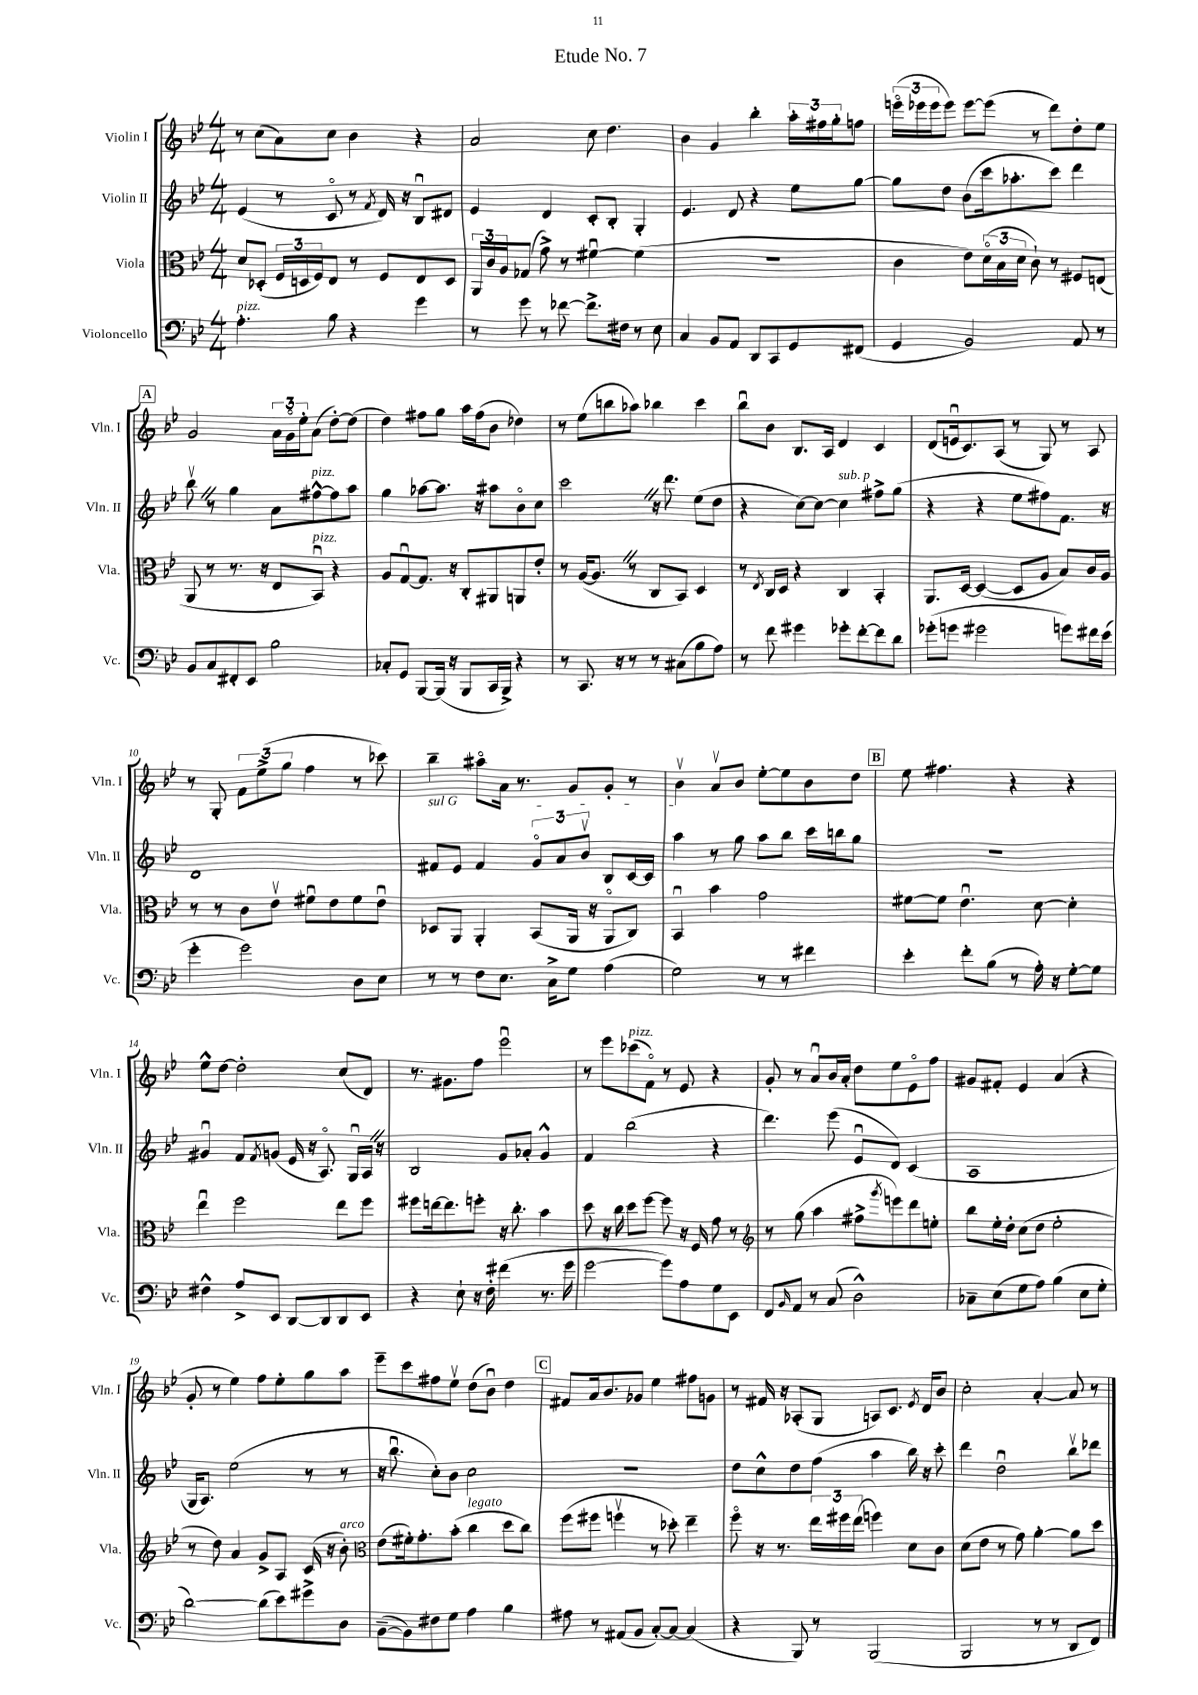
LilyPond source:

\header { title = "Etude No. 7" }
<<
\new StaffGroup <<
\new Staff = "s0" \with { instrumentName = "Violin I" shortInstrumentName = "Vln. I" } {
    \clef treble \key bes \major \numericTimeSignature \time 4/4
    r8 c''8( a'8) c''8 bes'4 r4 |
    a'2 c''8 d''4. |
    bes'4 g'4 bes''4-. \tuplet 3/2 { a''16-. fis''16 g''16-. } f''8 |
    \tuplet 3/2 { e'''16\flageolet( ees'''16 ees'''16 } ees'''8) ees'''8~ ees'''8( r8 d'''8) d''8-. ees''8 |
    \mark \markup { \box "A" } g'2 \tuplet 3/2 { a'16 g'16\flageolet ees''16-. } a'8( d''8~-.) d''8( |
    d''4) fis''8 g''8 a''16 fis''16( bes'8 des''4) |
    r8 ees''8( b''8 aes''8) bes''4 c'''4 |
    bes''8\downbow bes'8 bes8. a16 d'4 c'4 |
    d'8( e'16\downbow c'8.) a8( r8 g8) r8 a8 |
    r8 g8-. \tuplet 3/2 { f'8 ees''8->( g''8 } f''4 r8 ces'''8) |
    bes''4-- ais''8\flageolet a'16 r8. g'8 g'8-. r8 |
    bes'4\upbow a'8\upbow bes'8 ees''8~-. ees''8 bes'8 d''8 |
    \mark \markup { \box "B" } ees''8 fis''4. r4 r4 |
    ees''8-^ d''8~ d''2-. c''8( d'8) |
    r8. gis'8. f''8 ees'''2\downbow |
    r8 ees'''8 ces'''8^\markup { \italic "pizz." }( f'8\flageolet) r8 ees'8 r4 |
    g'8-. r8 a'8\downbow bes'16 a'16-. d''8 ees''8 ees'8\flageolet f''8 |
    gis'8 fis'8-. ees'4 a'4( r4 |
    g'8-. r8 ees''4) f''8 ees''8-. g''8 a''8 |
    ees'''8-- c'''8 fis''8 ees''8\upbow d''8( bes'8\downbow) d''4 |
    \mark \markup { \box "C" } fis'8 a'16 bes'8. ges'8 ees''4 fis''8 g'8 |
    r8 fis'16 r16 aes8-.( g8 a8) c'8. \acciaccatura { ees'8 } d'16 bes'8 |
    c''2-. a'4~-. a'8 r8 \bar "|." |
}
\new Staff = "s1" \with { instrumentName = "Violin II" shortInstrumentName = "Vln. II" } {
    \clef treble \key bes \major \numericTimeSignature \time 4/4
    ees'4( r8 c'8\flageolet r8 \acciaccatura { f'8 } d'16) r16 bes8\downbow dis'8 |
    ees'4 d'4 c'8-. bes8-. g4-. |
    ees'4. d'8 r4 ees''8 g''8~ |
    g''8 d''8 bes'8( c'''16 aes''8.-. c'''8) d'''4 |
    \mark \markup { \box "A" } bes''8\upbow \once \override BreathingSign.text = \markup { \musicglyph "scripts.caesura.straight" } \breathe r8 g''4 a'8 fis''8~-^^\markup { \italic "pizz." } fis''8 a''8 |
    g''4 aes''8~ aes''8. r16 ais''8 bes'8\flageolet c''8 |
    c'''2 \once \override BreathingSign.text = \markup { \musicglyph "scripts.caesura.straight" } \breathe r16 d'''8. ees''8( d''8 |
    r4 c''8~) c''8~ c''4^\markup { \italic "sub. p" } fis''8-> g''8( |
    r4 r4 ees''8 fis''8) f'8. r16 |
    d'1 |
    \once \override TextSpanner.bound-details.left.text = \markup { \italic "sul G" } fis'8\startTextSpan ees'8 fis'4 \tuplet 3/2 { g'8\flageolet a'8 bes'8\upbow } bes8 c'16~ c'16 |
    a''4\stopTextSpan r8 g''8 a''8 bes''8 c'''16 b''16 g''8 |
    \mark \markup { \box "B" } R1 |
    gis'4\downbow f'8 \acciaccatura { f'8 } g'8( ees'16 r16 a8.\flageolet) g16\downbow a16 \once \override BreathingSign.text = \markup { \musicglyph "scripts.caesura.straight" } \breathe r16 |
    bes2 g'8 aes'8-. g'4-^ |
    f'4 bes''2( r4 |
    d'''4.) ees'''8( ees'8\downbow d'8) c'4( |
    a1 |
    g16 a8.) ees''2( r8 r8 |
    r16 bes''8.\downbow c''8-.) bes'8 c''2 |
    \mark \markup { \box "C" } R1 |
    d''8 c''8-^ d''8 f''8( a''4 bes''16) r16 c'''8-. |
    d'''4 d''2\downbow bes''8\upbow des'''8 \bar "|." |
}
\new Staff = "s2" \with { instrumentName = "Viola" shortInstrumentName = "Vla." } {
    \clef alto \key bes \major \numericTimeSignature \time 4/4
    d'8 des8-.( \tuplet 3/2 { f16 d16 f16) } ees8 r8 f8 ees8 d8 |
    \tuplet 3/2 { a,16 c'16 a16 } ges8( g'8->) r8 fis'4~\downbow fis'4( |
    R1 |
    c'4 ees'8) \tuplet 3/2 { d'16\flageolet( bes16 d'16 } c'8-!) r8 fis8 e8( |
    \mark \markup { \box "A" } a,8 r8 r8. r16 ees8 bes,8\downbow^\markup { \italic "pizz." }) r4 |
    a8 g8~\downbow g8. r16 c8-. ais,8 a,8 ees'8-. |
    r8 a16~( a8. \once \override BreathingSign.text = \markup { \musicglyph "scripts.caesura.straight" } \breathe r8 c8 bes,8) d4 |
    r8 \acciaccatura { ees8 } c16 d16 r4 c4 bes,4-. |
    a,8. d16~ d4~( d8 a8 bes8) c'16 a16 |
    r8 r8 c'8 ees'8\upbow fis'8\downbow ees'8 fis'8 ees'8\downbow |
    des8 a,8 a,4-. bes,8( a,16 r16 a,8\flageolet c8) |
    bes,4\downbow bes'4 g'2 |
    \mark \markup { \box "B" } fis'8~ fis'8 ees'4.\downbow d'8~ d'4-. |
    ees''4\downbow f''2 ees''8 f''8 |
    fis''8 e''16~ e''8. f''8-. r16 c''8.-. bes'4 |
    d''8 r16 c''16 d''8 f''8~ f''8 r16 f16 g'8 r8 |
    \clef treble r8 g''8( a''4 fis''8-> \acciaccatura { g'''8 } e'''8) d'''8 e''8-. |
    bes''8 ees''16-. d''16-. c''8( d''8 ees''2-. |
    r8 d''8) a'4 g'8-> a8 c'16( r16 bes'8-.^\markup { \italic "arco" }) |
    \clef alto ees'8( fis'16-.) g'8.-. bes'8-.( c''4^\markup { \italic "legato" } d''8 c''8) |
    \mark \markup { \box "C" } f''8( fis''8 f''4\upbow r8 des''8-.) ees''4-- |
    f''8\flageolet r16 r8. \tuplet 3/2 { ees''16 fis''16 ees''16( } f''4) d'8 c'8 |
    d'8( ees'8 r8 g'8) a'4~-. a'8 d''8 \bar "|." |
}
\new Staff = "s3" \with { instrumentName = "Violoncello" shortInstrumentName = "Vc." } {
    \clef bass \key bes \major \numericTimeSignature \time 4/4
    a4.-.^\markup { \italic "pizz." } bes8 r4 g'4 |
    r8 g'8 r8 fes'8~ fes'8.-> fis16 r8 ees8 |
    c4 bes,8 a,8 d,8 c,8 g,8 fis,8( |
    g,4 bes,2) a,8 r8 |
    \mark \markup { \box "A" } bes,8 c8 fis,8-. ees,8 bes2 |
    ces8-. g,8 bes,,8~ bes,,16( r16 bes,,8 c,16 bes,,16->) r4 |
    r8 c,8. r16 r8 r8 cis8( bes8 a8) |
    r8 f'8 gis'4 ges'8-. f'8~-. f'8 d'8 |
    ges'8-.( g'8 gis'2 g'8) fis'16 ees'16( |
    g'4-. g'2) d8 ees8 |
    r8 r8 f8 ees8. c16-> g8 a4( |
    g2) r8 r8 fis'4 |
    \mark \markup { \box "B" } ees'4-. f'8-. bes8( r8 a16-.) r16 g8~-. g8 |
    fis4-^ a8-> ees,8 d,8~ d,8 d,8 ees,8 |
    r4 ees8-! r16 f16-. fis'4( r8. g'16 |
    g'2~ g'8) a8 g8 ees,8 |
    f,8 \grace { bes,16 } a,8 r8 c8( d2-^) |
    ces8-- ees8( g8 a8) bes4( ees8 g8-. |
    d'2~) d'8( ees'8) gis'8-> d8 |
    bes,8~--( bes,8) fis8 g8 a4 bes4 |
    \mark \markup { \box "C" } ais8 r8 ais,8( bes,8 c8~-.) c8~ c4( |
    r4 bes,,8) r8 bes,,2( |
    bes,,2 r8 r8 d,8 f,8) \bar "|." |
}
>>
>>
